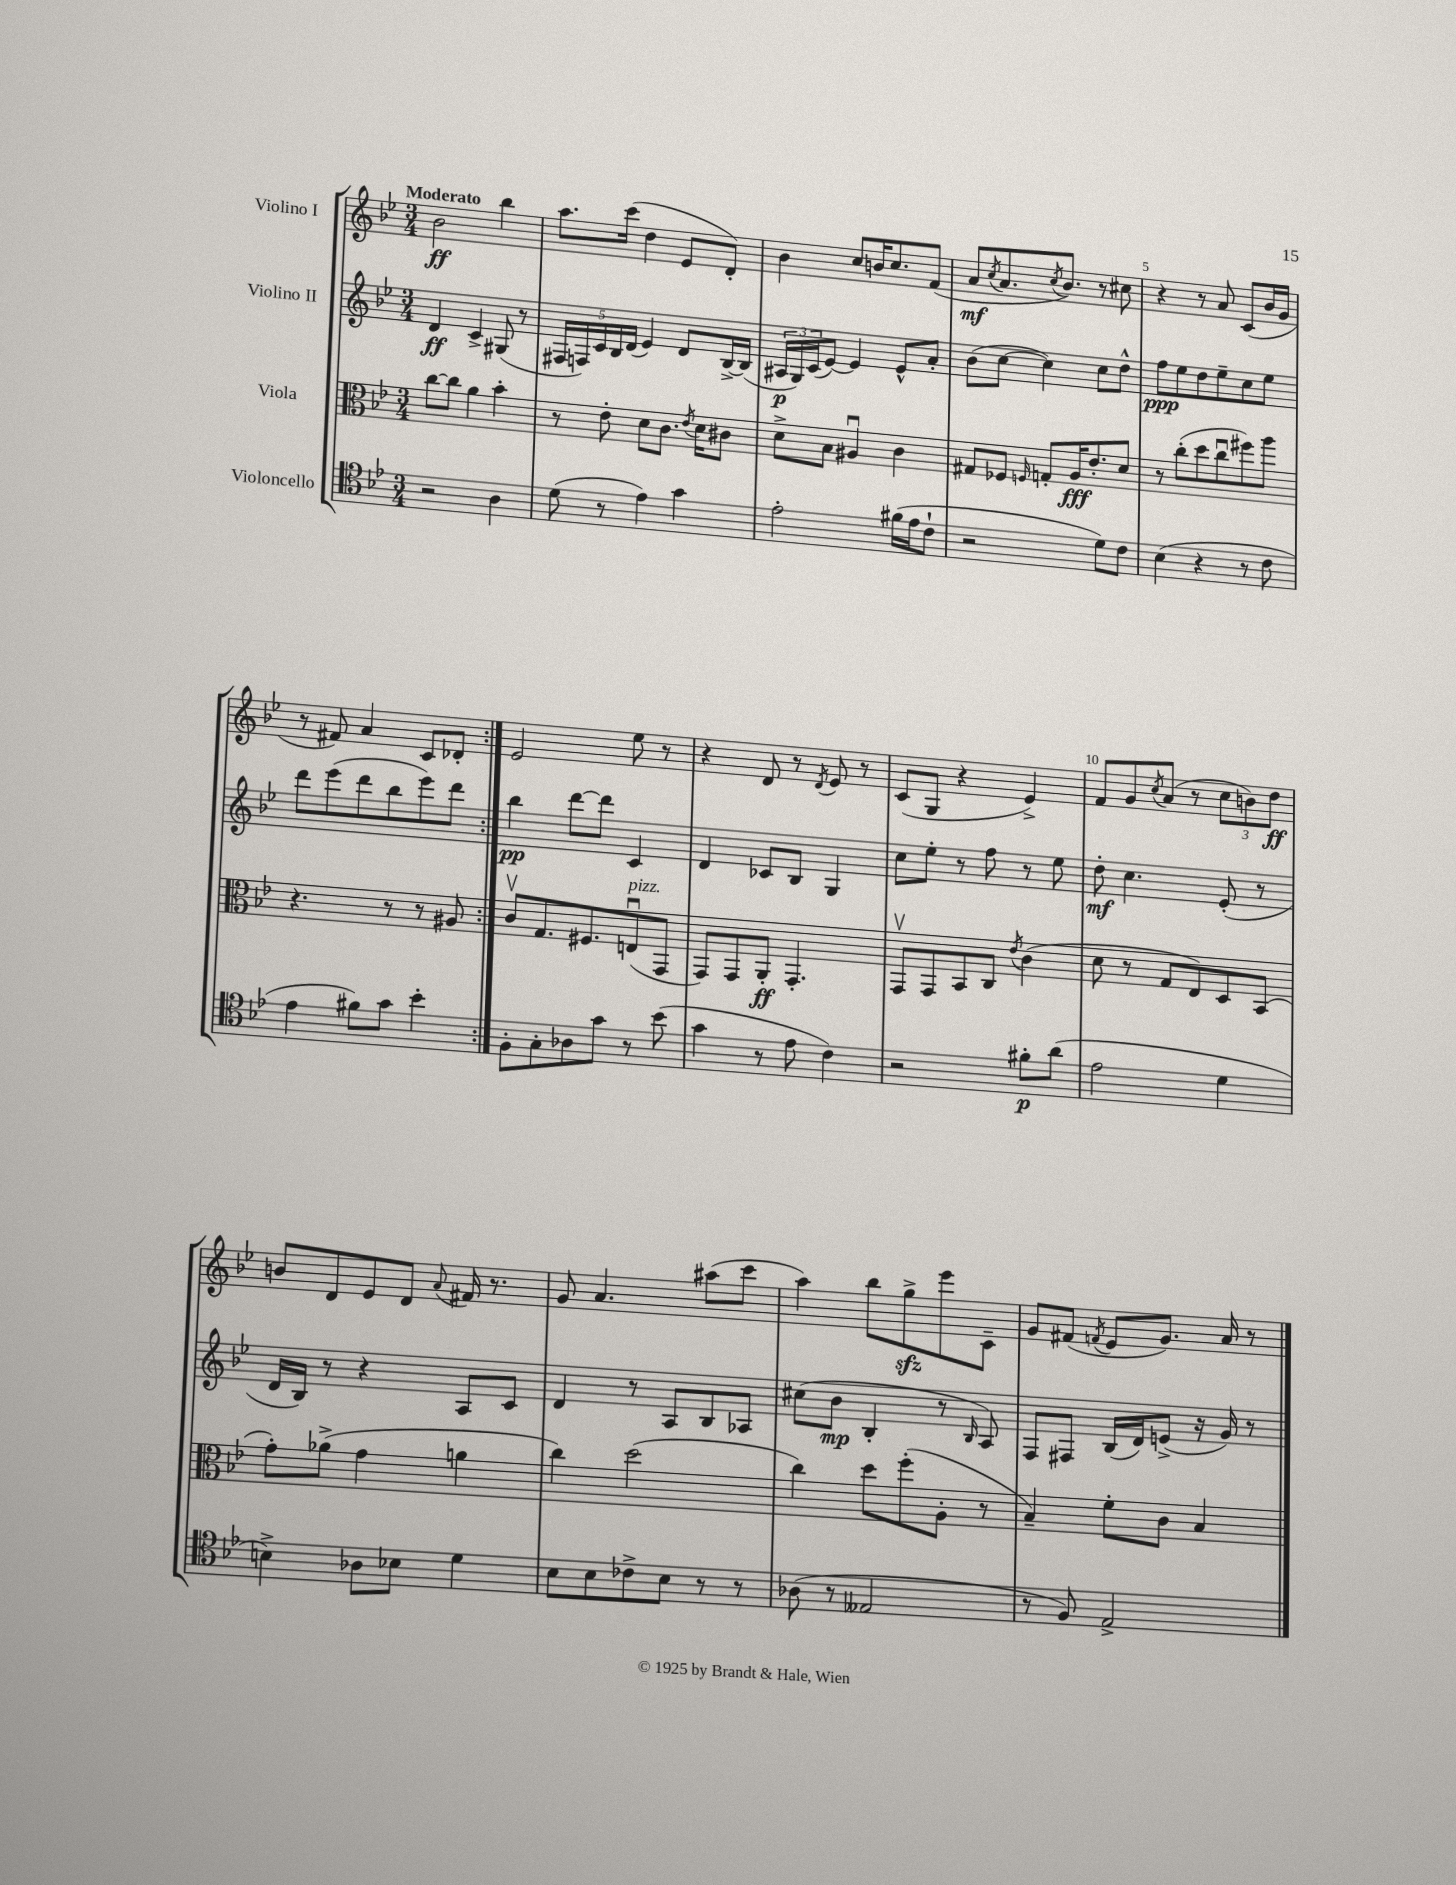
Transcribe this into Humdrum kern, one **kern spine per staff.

**kern	**dynam	**kern	**dynam	**kern	**dynam	**kern	**dynam
*part4	*part4	*part3	*part3	*part2	*part2	*part1	*part1
*staff4	*staff4	*staff3	*staff3	*staff2	*staff2	*staff1	*staff1
*I"Violoncello	*	*I"Viola	*	*I"Violino II	*	*I"Violino I	*
*clefC4	*	*clefC3	*	*clefG2	*	*clefG2	*
*k[b-e-]	*	*k[b-e-]	*	*k[b-e-]	*	*k[b-e-]	*
*M3/4	*	*M3/4	*	*M3/4	*	*M3/4	*
=1	=1	=1	=1	=1	=1	=1	=1
!	!	!	!	!	!	!LO:TX:a:B:t=Moderato	!
2r	.	[8cc\L	.	4d/	ff	2b-\	ff
.	.	8cc\J]	.	.	.	.	.
.	.	4a\	.	4c^/	.	.	.
4A\	.	4b-'\	.	(8G#X/	.	4bb-\	.
.	.	.	.	8r	.	.	.
=2	=2	=2	=2	=2	=2	=2	=2
(8d\	.	8r	.	20F#X/LL	.	8.aa\L	.
.	.	.	.	20Fn/)	.	.	.
.	.	.	.	20c/	.	.	.
8r	.	8e-'\	.	.	.	.	.
.	.	.	.	20B-/	.	.	.
.	.	.	.	.	.	(16ccc\Jk	.
.	.	.	.	(20d/JJ	.	.	.
4e-\)	.	8d\L	.	4e-/)	.	4dd\	.
.	.	8.c\J	.	.	.	.	.
4g\	.	.	.	8d/L	.	8e-/L	.
.	.	8qe-/	.	.	.	.	.
.	.	16d\KL	.	.	.	.	.
.	.	8c#X\J	.	[16B-^/L	.	8d'/J)	.
.	.	.	.	(16B-/JJ]	.	.	.
=3	=3	=3	=3	=3	=3	=3	=3
2e-'\	.	8d^\L	.	24A#X/LL	p	4b-\	.
.	.	.	.	24G/)	.	.	.
.	.	.	.	(24c/J	.	.	.
.	.	8B-\J	.	[8e-/J)	.	.	.
.	.	4A#Xu/	.	4e-/]	.	8cc/L	.
.	.	.	.	.	.	16bn/K	.
.	.	.	.	.	.	8.cc/	.
(16f#X\LL	.	4c\	.	8e-^^/L	.	.	.
16e-\J	.	.	.	.	.	.	.
8c`\J	.	.	.	8a'/J	.	(8f/J	.
=4	=4	=4	=4	=4	=4	=4	=4
2r	.	8G#X/L	.	(8b-\L	.	8a/L	mf
.	.	.	.	.	.	8qcc/	.
.	.	8F-X/J	.	[8cc\J	.	8.a/	.
.	.	16qqFn/	.	.	.	.	.
.	.	8Gn'/L	.	4cc\])	.	.	.
.	.	.	.	.	.	8qcc/	.
.	.	.	.	.	.	8.b-/J)	.
.	.	16A/K	fff	.	.	.	.
.	.	8.e-'/	.	.	.	.	.
8d\L)	.	.	.	8cc\L	.	8r	.
8c\J	.	8d/J	.	8dd^^\J	.	8cc#X\	.
=5	=5	=5	=5	=5	=5	=5	=5
(4B-\	.	8r	.	8ff\L	ppp	4r	.
.	.	(8cc'\L	.	8ee-\	.	.	.
4r	.	8dd\	.	8dd\	.	8r	.
.	.	8ccu\	.	8ee-~\	.	8a/	.
8r	.	8ff#X\)	.	8cc\	.	(8c/L	.
8c\	.	8aa\J	.	8ee-\J	.	16b-/L	.
.	.	.	.	.	.	16g/JJ	.
!!LO:LB:g=z
=6	=6	=6	=6	=6	=6	=6	=6
4e-\	.	4.r	.	8ddd\L	.	8r	.
.	.	.	.	(8eee-\	.	8f#X/)	.
8f#X\L)	.	.	.	8ddd\	.	4a/	.
8g\J	.	8r	.	8bb-\	.	.	.
4b-'\	.	8r	.	8eee-\)	.	8c/L	.
.	.	8A#X/	.	8ddd\J	.	8d-X'/J	.
=7:|!	=7:|!	=7:|!	=7:|!	=7:|!	=7:|!	=7:|!	=7:|!
8F'\L	.	8cv/L	.	4bb-\	pp	2e-/	.
8G'\	.	8.G/	.	.	.	.	.
8A-X\	.	.	.	[8ddd\L	.	.	.
.	.	8.F#X/	.	.	.	.	.
8g\J	.	.	.	8ddd\J]	.	.	.
!	!	!LO:TX:a:i:t=pizz.	!	!	!	!	!
8r	.	(8Enu/	.	4c/	.	8ee-\	.
(8b-\	.	8GG/J	.	.	.	8r	.
=8	=8	=8	=8	=8	=8	=8	=8
4g\	.	8GG/L)	.	4d/	.	4r	.
.	.	8GG/	.	.	.	.	.
8r	.	8AA'/J	ff	8c-X/L	.	8d/	.
8e-\	.	4.GG'/	.	8B-/J	.	8r	.
.	.	.	.	.	.	8qd/	.
4c\)	.	.	.	4G/	.	8e-/	.
.	.	.	.	.	.	8r	.
=9	=9	=9	=9	=9	=9	=9	=9
2r	.	8GGv/L	.	8cc\L	.	(8c/L	.
.	.	8GG/	.	8ee-'\J	.	8G/J	.
.	.	8BB-/	.	8r	.	4r	.
.	.	8C/J	.	8ff\	.	.	.
.	.	8qe-/	.	.	.	.	.
8f#X'\L	p	(4c\	.	8r	.	4e-^/)	.
(8a\J	.	.	.	8ee-\	.	.	.
=10	=10	=10	=10	=10	=10	=10	=10
2e-\	.	8d\	.	8dd'\	mf	8f/L	.
.	.	8r	.	4.cc\	.	8g/	.
.	.	.	.	.	.	8qcc/	.
.	.	8G/L	.	.	.	(8a/J	.
.	.	8E-/)	.	.	.	8r	.
4d\	.	8D/	.	(8e-'/	.	12cc\L	.
.	.	.	.	.	.	12bn\)	.
.	.	(8BB-/J	.	8r	.	.	.
.	.	.	.	.	.	12dd\J	ff
!!LO:LB:g=z
=11	=11	=11	=11	=11	=11	=11	=11
4Bn^\)	.	8g'\L)	.	16d/LL	.	8bn/L	.
.	.	.	.	16B-/JJ)	.	.	.
.	.	(8a-X^\J	.	8r	.	8d/	.
8A-X\L	.	4g\	.	4r	.	8e-/	.
8B-X\J	.	.	.	.	.	8d/J	.
.	.	.	.	.	.	8qqa/	.
4d\	.	4an\	.	8A/L	.	16f#X/	.
.	.	.	.	.	.	8.r	.
.	.	.	.	8c/J	.	.	.
=12	=12	=12	=12	=12	=12	=12	=12
8B-\L	.	4cc\)	.	4d/	.	8g/	.
8B-\	.	.	.	.	.	4.a/	.
8c-X^\	.	(2dd\	.	8r	.	.	.
8B-\J	.	.	.	8A/L	.	.	.
8r	.	.	.	8B-/	.	(8aa#X\L	.
8r	.	.	.	8A-X/J	.	8ccc\J	.
=13	=13	=13	=13	=13	=13	=13	=13
(8A-X\	.	4cc\)	.	(8cc#X\L	.	4aa\)	.
8r	.	.	.	8b-\J	mp	.	.
2E--X/	.	8dd\L	.	4B-'/	.	8bb-\L	.
.	.	(8ff'\	.	.	.	8ggzz^\	.
.	.	8A'\J	.	8r	.	8eee-\	.
.	.	.	.	16qqB-/	.	.	.
.	.	8r	.	8A/)	.	8c~\J	.
=14	=14	=14	=14	=14	=14	=14	=14
8r	.	4B-~/)	.	8F/L	.	8g/L	.
8F/)	.	.	.	8F#X/J	.	(8f#X/J	.
.	.	.	.	.	.	8qfn/	.
2E-^/	.	8f'\L	.	(16B-/LL	.	8e-/L	.
.	.	.	.	16d/J)	.	.	.
.	.	8c\J	.	(8en^/J	.	8.g/J)	.
.	.	4B-/	.	16r	.	.	.
.	.	.	.	16g/)	.	16a/	.
.	.	.	.	8r	.	8r	.
==	==	==	==	==	==	==	==
*-	*-	*-	*-	*-	*-	*-	*-
